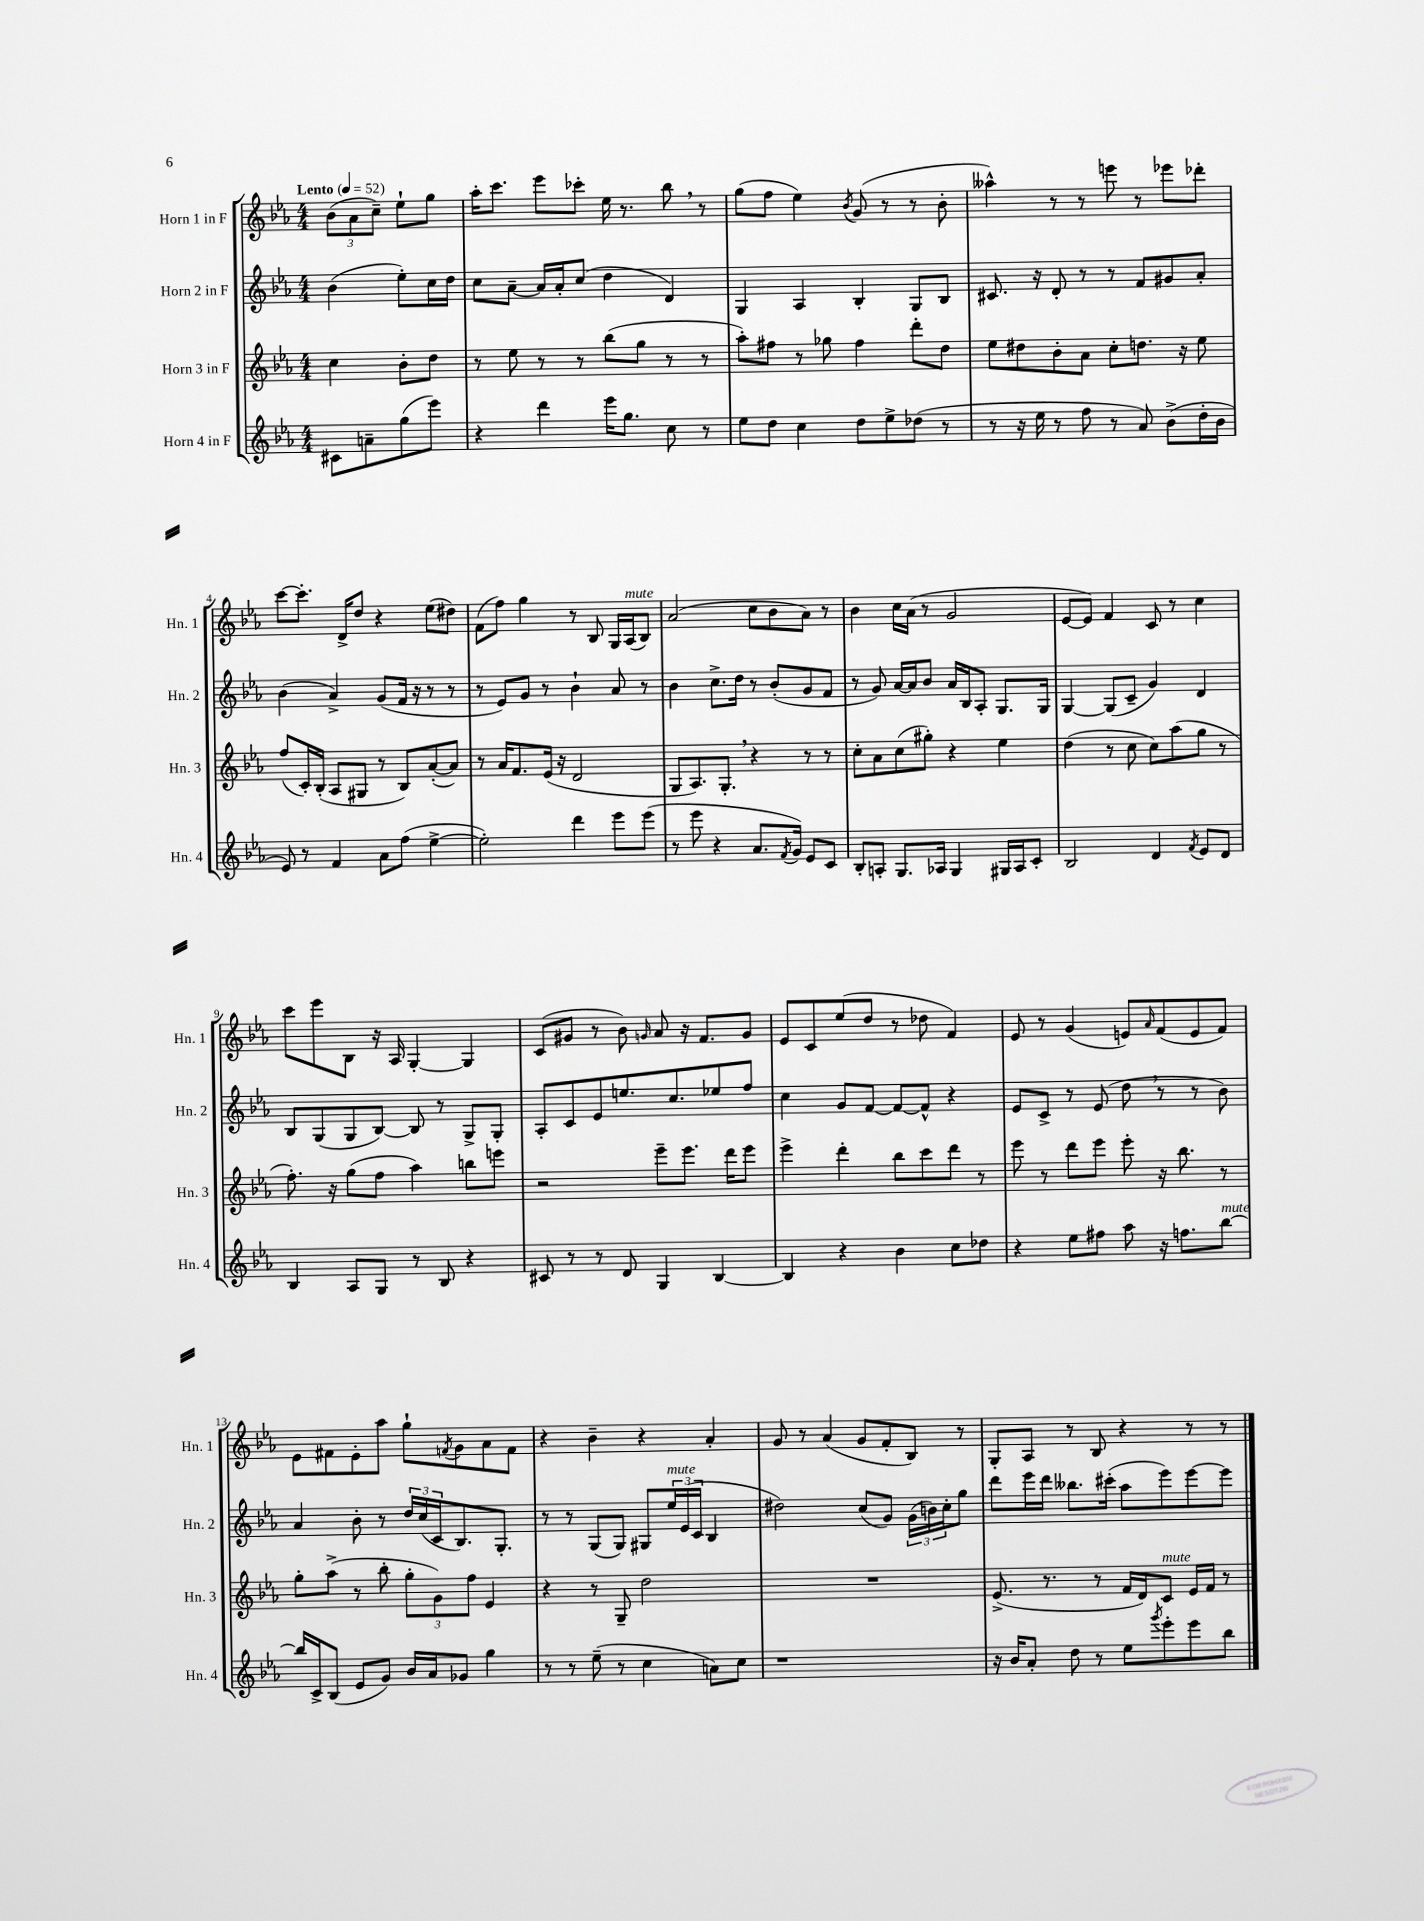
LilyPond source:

<<
\new StaffGroup <<
\new Staff = "s0" \with { instrumentName = "Horn 1 in F" shortInstrumentName = "Hn. 1" } {
    \clef treble \key ees \major \numericTimeSignature \time 4/4 \partial 2 \tempo "Lento" 4 = 52
    \tuplet 3/2 { bes'8( aes'8 c''8--) } ees''8-! g''8 |
    aes''16-. c'''8. ees'''8 ces'''8-. ees''16 r8. bes''8 \breathe r8 |
    g''8( f''8 ees''4) \acciaccatura { bes'8 } g'8( r8 r8 bes'8-. |
    aeses''4-^) r8 r8 e'''8 r8 ees'''8 des'''8-. |
    c'''8~ c'''8.-. d'16-> d''8 r4 ees''8( dis''8) |
    f'8( f''8) g''4 r8 bes8 g16 aes16^\markup { \italic "mute" }( bes8) |
    aes'2( c''8 bes'8 aes'8) r8 |
    bes'4 c''16 aes'16( r8 g'2 |
    ees'8~ ees'8) f'4 c'8 r8 c''4 |
    c'''8 ees'''8 bes8 r16 aes16 g4~-. g4 |
    c'8( gis'8 r8 bes'8) \grace { g'16 } aes'8 r16 f'8. g'8 |
    ees'8 c'8 ees''8( d''8 r8 des''8 f'4) |
    ees'8 r8 g'4( e'8) \grace { aes'16 } f'8( e'8 f'8) |
    ees'8 fis'8 ees'8-. aes''8 g''8-! \acciaccatura { f'8 } g'8 aes'8 f'8 |
    r4 bes'4-- r4 aes'4-. |
    g'8 r8 aes'4( g'8 f'8-. bes8) r8 |
    g8-. aes8 r8 bes8 r4 r8 r8 \bar "|." |
}
\new Staff = "s1" \with { instrumentName = "Horn 2 in F" shortInstrumentName = "Hn. 2" } {
    \clef treble \key ees \major \numericTimeSignature \time 4/4 \partial 2
    bes'4( ees''8-.) c''16 d''16 |
    c''8 aes'8~-- aes'16 aes'16-. c''8( d''4 d'4) |
    g4 aes4 bes4-. g8 bes8 |
    cis'8. r16 d'8-. r8 r8 f'8 gis'8 aes'8-. |
    bes'4( aes'4->) g'8( f'16 r16 r8 r8 |
    r8 ees'8) g'8 r8 bes'4-! aes'8 r8 |
    bes'4 c''8.-> d''16 r8 bes'8-.( g'8 f'8 |
    r8 g'8) aes'16~ aes'16 bes'8 aes'16 bes16 aes8-. g8. g16 |
    g4~ g8( c'8-- g'4) d'4 |
    bes8 g8( g8 bes8~) bes8 r8 g8-> g8-. |
    aes8-. c'8 ees'8 e''8. c''8. ees''8 f''8 |
    c''4 g'8 f'8~ f'8~ f'8-^ r4 |
    ees'8 c'8-> r8 ees'8( d''8 \breathe r8 r8 bes'8) |
    aes'4 bes'8-. r8 \tuplet 3/2 { d''16 c''16( c'16 } bes8.) g8.-. |
    r8 r8 g8( g8) gis8 \tuplet 3/2 { ees''16^\markup { \italic "mute" } ees'16( c'16 } bes4 |
    dis''2) c''8( g'8) \tuplet 3/2 { g'16( b'16) c''16-. } g''8 |
    d'''8 ees'''16 d'''16 beses''8. cis'''16-.( aes''8 ees'''8) ees'''8~ ees'''8 \bar "|." |
}
\new Staff = "s2" \with { instrumentName = "Horn 3 in F" shortInstrumentName = "Hn. 3" } {
    \clef treble \key ees \major \numericTimeSignature \time 4/4 \partial 2
    c''4 bes'8-. d''8 |
    r8 ees''8 r8 r8 bes''8( g''8 r8 r8 |
    aes''8-.) fis''8 r8 ges''8 fis''4 d'''8-. d''8 |
    ees''8 dis''8 bes'8-. aes'8 c''8-. d''8. r16 ees''8 |
    f''8( c'16-.) bes16-.( aes8 gis8 r8 bes8) aes'8~-.( aes'8) |
    r8 aes'16 f'8. ees'16( r16 d'2 |
    g8 aes8.) g8.-. \breathe r4 r8 r8 |
    c''8-. aes'8 c''8( gis''8-.) r4 ees''4 |
    d''4( r8 c''8 c''8) aes''8( g''8 r8 |
    f''8.-.) r16 g''8( f''8 aes''4) b''8 e'''8 |
    r2 ees'''8-- ees'''8. d'''16 ees'''8 |
    ees'''4-> d'''4-. bes''8 c'''8 d'''8 r8 |
    ees'''8 r8 d'''8 ees'''8 ees'''8-. r16 bes''8. r8 |
    g''8-. aes''8->( r8 bes''8-. \tuplet 3/2 { g''8-. g'8) f''8 } ees'4 |
    r4 r8 g8-- d''2 |
    R1 |
    ees'8.->( r8. r8 f'16 d'16) c'8^\markup { \italic "mute" } ees'16 f'16 r8 \bar "|." |
}
\new Staff = "s3" \with { instrumentName = "Horn 4 in F" shortInstrumentName = "Hn. 4" } {
    \clef treble \key ees \major \numericTimeSignature \time 4/4 \partial 2
    cis'8 a'8-- g''8( ees'''8) |
    r4 d'''4 ees'''16 g''8. c''8 r8 |
    ees''8 d''8 c''4 d''8 ees''8-> des''8( r8 |
    r8 r16 ees''16 r8 f''8 r8 aes'8) bes'8->( d''16-. bes'16 |
    ees'8) r8 f'4 aes'8 f''8( ees''4~-> |
    ees''2-.) d'''4 ees'''8 ees'''8( |
    r8 ees'''8 r4 aes'8. \acciaccatura { f'8 } g'16) ees'8 c'8 |
    bes8-. a8-. g8. aes16 g4 gis16 aes16 c'8-. |
    bes2 d'4 \acciaccatura { f'8 } ees'8 d'8 |
    bes4 aes8 g8 r8 bes8 r4 |
    cis'8 r8 r8 d'8 g4 bes4~ |
    bes4 r4 bes'4 c''8 des''8 |
    r4 ees''8 fis''8 aes''8 r16 f''8. bes''8~^\markup { \italic "mute" } |
    bes''16 c'16-> bes8( ees'8 g'8) bes'16 aes'16 ges'8 g''4 |
    r8 r8 ees''8--( r8 c''4 a'8) c''8 |
    r1 |
    r16 bes'16 aes'8-. d''8 r8 ees''8 \acciaccatura { g'''8 } ees'''8-. ees'''8 bes''8 \bar "|." |
}
>>
>>
